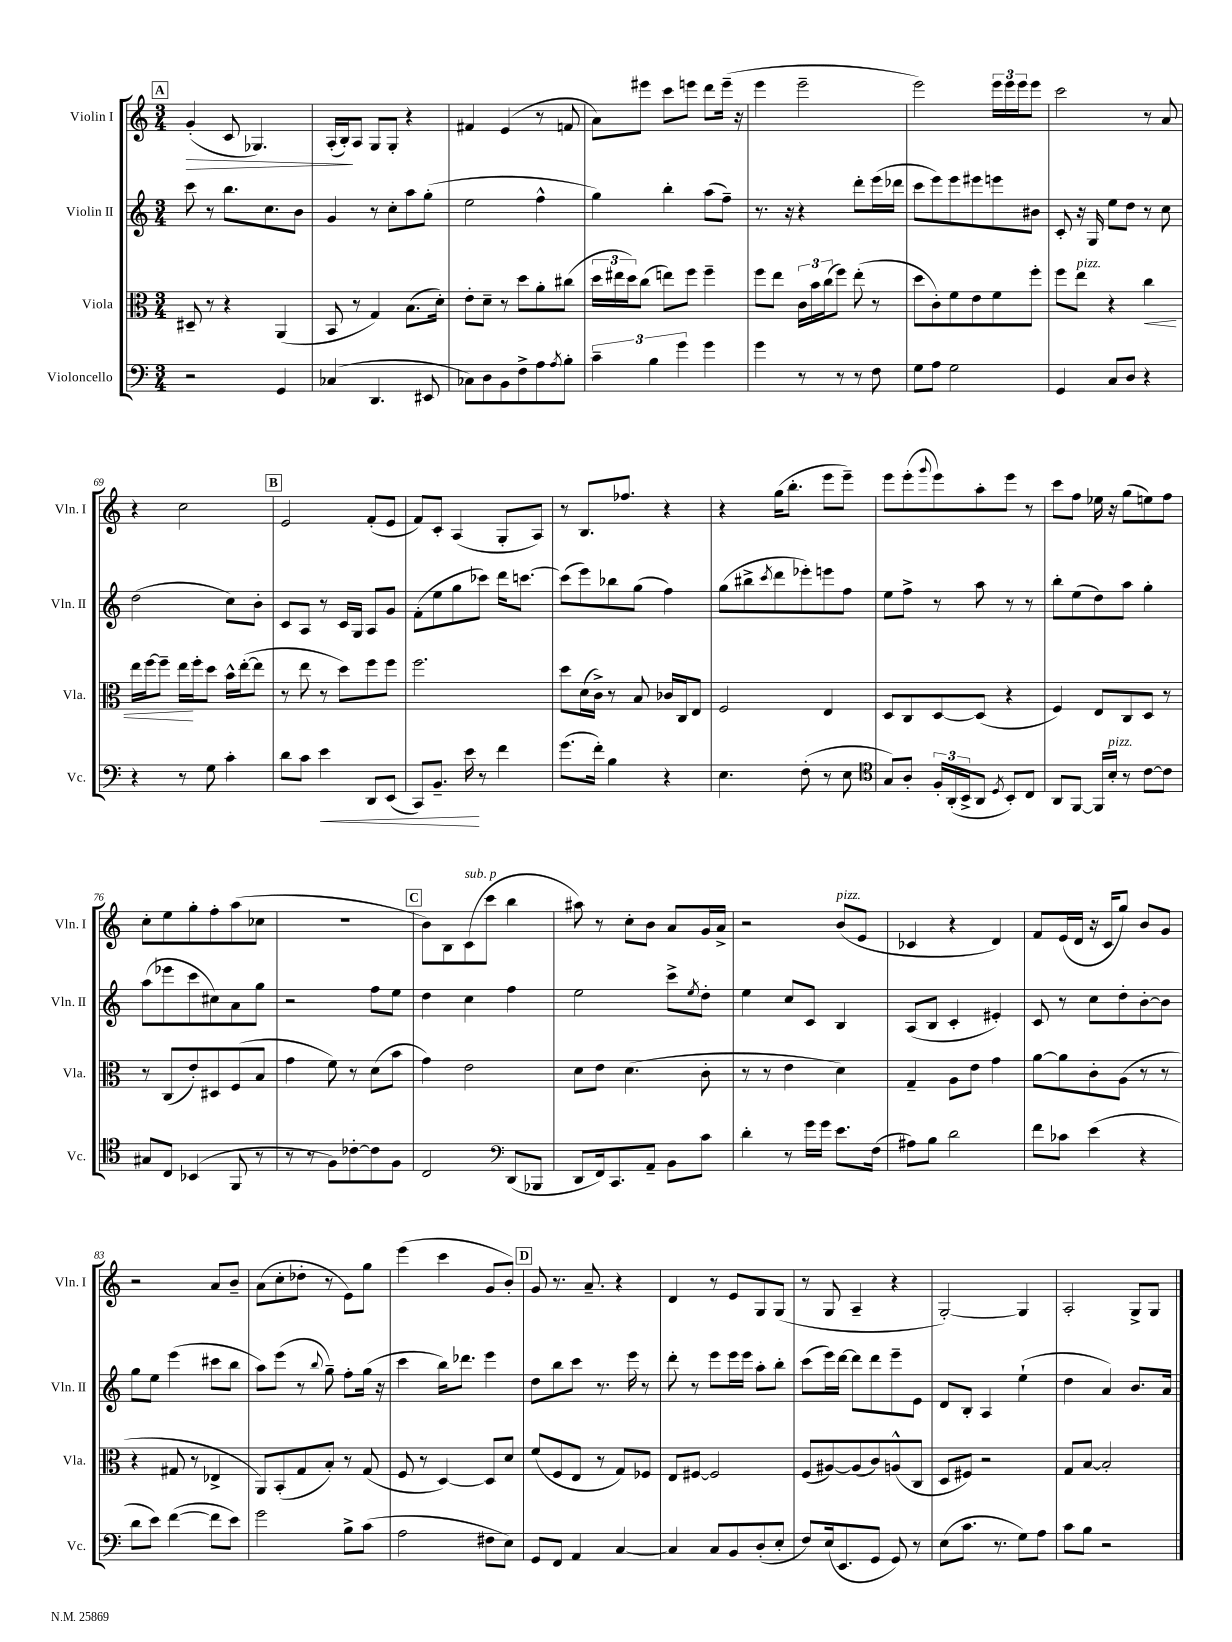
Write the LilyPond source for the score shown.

<<
\new StaffGroup <<
\new Staff = "s0" \with { instrumentName = "Violin I" shortInstrumentName = "Vln. I" } {
    \clef treble \key c \major \numericTimeSignature \time 3/4
    \mark \markup { \box "A" } g'4-.\>( c'8 ges4.) |
    a16-.( b16-.\!) a8 g8 g8-. r4 |
    fis'4 e'4( r8 f'8 |
    a'8) eis'''8 c'''8 e'''8 d'''8 e'''16--( r16 |
    e'''4 e'''2-- |
    e'''2) \tuplet 3/2 { e'''16 e'''16 e'''16 } e'''8 |
    c'''2 r8 a'8 |
    r4 c''2 |
    \mark \markup { \box "B" } e'2 f'8-.( e'8 |
    f'8) c'8-. a4( g8-. a8) |
    r8 b8. fes''8. r4 |
    r4 g''16( b''8.-. e'''8 e'''8--) |
    e'''8 e'''8-.( \appoggiatura { g'''8 } e'''8) a''8-. e'''8 r8 |
    c'''8 f''8 ees''16 r16 g''8( e''8) f''8 |
    c''8-. e''8 g''8-. f''8-. a''8( ces''8 |
    R2. |
    \mark \markup { \box "C" } b'8) b8 c'8^\markup { \italic "sub. p" }( c'''8 b''4 |
    ais''8) r8 c''8-. b'8 a'8 g'16 a'16-> |
    r2 b'8^\markup { \italic "pizz." }( e'8 |
    ces'4 r4 d'4) |
    f'8 e'16( d'16 r16 c'16 g''8) b'8 g'8 |
    r2 a'8 b'8-- |
    a'8( c''8-. des''8-. r8 e'8) g''8 |
    e'''4( c'''4 g'8 b'8-.) |
    \mark \markup { \box "D" } g'8 r8. a'8.-- r4 |
    d'4 r8 e'8 g8 g8( |
    r8 g8 a4-- r4 |
    g2~-.) g4 |
    a2-. g8-> g8 \bar "|." |
}
\new Staff = "s1" \with { instrumentName = "Violin II" shortInstrumentName = "Vln. II" } {
    \clef treble \key c \major \numericTimeSignature \time 3/4
    \mark \markup { \box "A" } c'''8 r8 b''8. c''8. b'8 |
    g'4 r8 c''8-. a''8 g''8-.( |
    e''2 f''4-^ |
    g''4) b''4-. a''8( f''8--) |
    r8. r16 r4 d'''8-. e'''16( des'''16 |
    c'''8 e'''8) e'''8 eis'''8 e'''8 bis'8 |
    c'8-. r16 g16 e''8 d''8 r8 c''8 |
    d''2( c''8) b'8-. |
    \mark \markup { \box "B" } c'8 a8 r8 c'16 g16 a8 g'8 |
    f'8-.( e''8 g''8 ces'''8) d'''16 c'''8.~ |
    c'''8( e'''8) bes''8 g''8( f''4) |
    g''8( bis''8-> \acciaccatura { c'''8 } d'''8 ees'''8-.) e'''8 f''8 |
    e''8 f''8-> r8 a''8 r8 r8 |
    b''8-. e''8( d''8) a''8 g''4-. |
    a''8( ees'''8 c'''8 cis''8) a'8 g''8 |
    r2 f''8 e''8 |
    \mark \markup { \box "C" } d''4 c''4 f''4 |
    e''2 c'''8-> \acciaccatura { e''8 } d''8-. |
    e''4 c''8 c'8 b4 |
    a8( b8 c'4-. eis'4-.) |
    c'8 r8 c''8 d''8-. b'8~-. b'8 |
    g''8 e''8 e'''4( cis'''8 b''8 |
    a''8) e'''8( r8 \appoggiatura { b''8 } g''8--) f''8-. g''16( r16 |
    c'''4 b''16) des'''8. e'''4 |
    \mark \markup { \box "D" } d''8 b''8 c'''8 r8. e'''16 r8 |
    d'''8-. r8 e'''8 e'''16 e'''16 a''8-. b''8-. |
    c'''8( e'''16) d'''16~ d'''8 d'''8 e'''8-- e'8 |
    d'8 b8-. a4 e''4-!( |
    d''4 a'4) b'8. a'16 \bar "|." |
}
\new Staff = "s2" \with { instrumentName = "Viola" shortInstrumentName = "Vla." } {
    \clef alto \key c \major \numericTimeSignature \time 3/4
    \mark \markup { \box "A" } dis8-- r8 r4 a,4( |
    b,8 r8 g4) b8.( d'16-.) |
    e'8-. d'8-- r8 d''8 a'8-. cis''8( |
    \tuplet 3/2 { d''16 eis''16 d''16) } c''8( e''8) f''8 f''4-- |
    f''8 e''8 \tuplet 3/2 { c'16 b'16 c''16( } f''8) e''8-.( r8 |
    d''8 c'8-.) f'8 e'8 f'8 f''8-. |
    f''8 e''8^\markup { \italic "pizz." } r4 c''4\< |
    e''16 f''16~ f''8-- e''16\! f''16-. d''8 b'16-^ e''16~-.( e''8 |
    \mark \markup { \box "B" } r8 e''8 r8 d''8) f''8 f''8 |
    f''2. |
    d''8 d'16( c'16->) r8 b8 ces'16 c16 e8 |
    f2 e4 |
    d8 c8 d8~ d8( r4 |
    f4) e8 c8 d8 r8 |
    r8 c8( e'8-.) dis8 f8( b8 |
    g'4 f'8) r8 d'8( b'8 |
    \mark \markup { \box "C" } g'4) e'2 |
    d'8 e'8 d'4.( c'8-. |
    r8 r8 e'4 d'4) |
    g4-- a8 e'8 g'4 |
    a'8~ a'8 c'8-. a8( r8 r8 |
    r4 gis8 r8 ees4-> |
    a,8) b,8-.( g8 b8-.) r8 g8( |
    f8 r8 d4~) d8 d'8 |
    \mark \markup { \box "D" } f'8( f8 e8 r8 g8) fes8 |
    e8 fis8~ fis2 |
    f8( ais8~) ais8( c'8) a8-^( c8 |
    d8 fis8) r2 |
    g8 b8~ b2-. \bar "|." |
}
\new Staff = "s3" \with { instrumentName = "Violoncello" shortInstrumentName = "Vc." } {
    \clef bass \key c \major \numericTimeSignature \time 3/4
    \mark \markup { \box "A" } r2 g,4 |
    ces4( d,4. eis,8 |
    ces8) d8 b,8 f8-> a8 \acciaccatura { a8 } b8-. |
    \tuplet 3/2 { c'4-- b4 g'4 } g'4 |
    g'4 r8 r8 r8 f8 |
    g8 a8 g2 |
    g,4 c8 d8 r4 |
    r4 r8 g8 c'4-. |
    \mark \markup { \box "B" } d'8 c'8 e'4\< d,8 e,8( |
    c,8) b,8.-- e'16\! r8 f'4 |
    g'8.( f'16-.) b4 r4 |
    e4. f8-.( r8 e8 |
    \clef tenor g8) a8-. \tuplet 3/2 { f16-. a,16-.( b,16-> } a,8 \acciaccatura { d8 } b,8-.) c8 |
    a,8 f,8~ f,16 b16-.^\markup { \italic "pizz." } r8 c'8~ c'8 |
    gis8 c8 bes,4( f,8 r8 |
    r8 r8 f8) ces'8~-. ces'8 f8 |
    \mark \markup { \box "C" } c2 \clef bass d,8( bes,,8 |
    d,8 f,16) c,8. a,8-- b,8 c'8 |
    d'4-. r8 g'16 g'16 e'8. f16( |
    ais8) b8 d'2 |
    f'8 ces'8 e'4( r4 |
    d'8 e'8) f'4~( f'8 e'8) |
    g'2 b8-> c'8( |
    a2 fis8 e8) |
    \mark \markup { \box "D" } g,8 f,8 a,4 c4~ |
    c4 c8 b,8 d8-.( e8-. |
    f8) e16( e,8. g,8 g,8) r8 |
    e8( c'8. r8. g8) a8 |
    c'8 b8 r2 \bar "|." |
}
>>
>>
\layout { \context { \Score currentBarNumber = #62 } }
